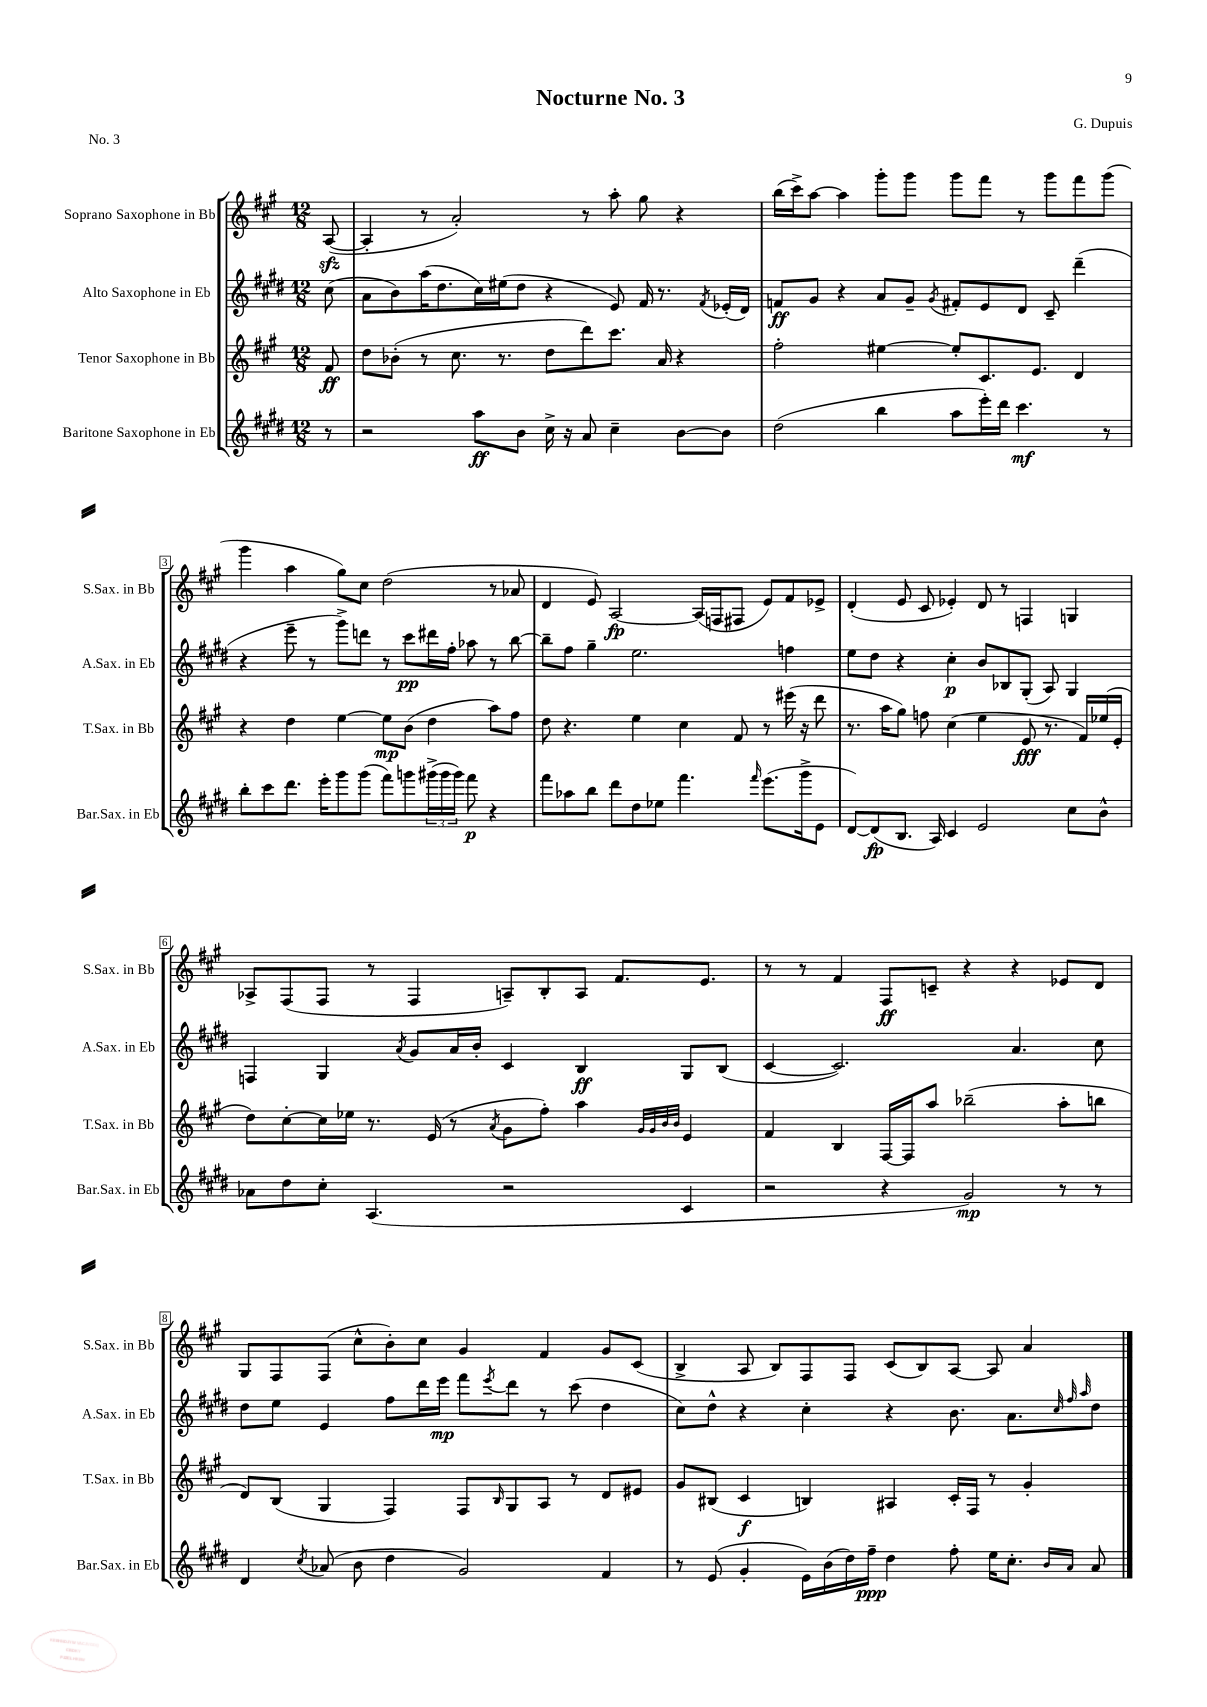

**kern	**dynam	**kern	**dynam	**kern	**dynam	**kern	**dynam
*part4	*part4	*part3	*part3	*part2	*part2	*part1	*part1
*staff4	*staff4	*staff3	*staff3	*staff2	*staff2	*staff1	*staff1
*I"Baritone Saxophone in Eb	*	*I"Tenor Saxophone in Bb	*	*I"Alto Saxophone in Eb	*	*I"Soprano Saxophone in Bb	*
*I'Bar.Sax. in Eb	*	*I'T.Sax. in Bb	*	*I'A.Sax. in Eb	*	*I'S.Sax. in Bb	*
*clefG2	*	*clefG2	*	*clefG2	*	*clefG2	*
*k[f#c#g#d#]	*	*k[f#c#g#]	*	*k[f#c#g#d#]	*	*k[f#c#g#]	*
*M12/8	*	*M12/8	*	*M12/8	*	*M12/8	*
=	=	=	=	=	=	=	=
8r	.	8f#/	ff	(8cc#\	.	([8Azz/	.
=1	=1	=1	=1	=1	=1	=1	=1
2r	.	8dd\L	.	8a\L	.	4A'/]	.
.	.	(8b-X'\J	.	8b\)	.	.	.
.	.	8r	.	(16aa\K	.	8r	.
.	.	.	.	8.dd#\	.	.	.
.	.	8.cc#\	.	.	.	2a'/)	.
8aa\L	ff	.	.	16cc#\L)	.	.	.
.	.	8.r	.	(16ee#X\J	.	.	.
8b\J	.	.	.	8dd#\J	.	.	.
16cc#^\	.	8dd\L	.	4r	.	.	.
16r	.	.	.	.	.	.	.
8a/	.	8ddd\)	.	.	.	8r	.
4cc#~\	.	8.ccc#\J	.	8e/)	.	8aa'\	.
.	.	.	.	16f#/	.	8gg#\	.
.	.	16a/	.	8.r	.	.	.
[8b\L	.	4r	.	.	.	4r	.
.	.	.	.	8qf#/	.	.	.
8b\J]	.	.	.	(16e-X'/LL	.	.	.
.	.	.	.	16d#/JJ)	.	.	.
=2	=2	=2	=2	=2	=2	=2	=2
(2dd#\	.	2ff#'\	.	8fn/L	ff	(16bb\LL	.
.	.	.	.	.	.	16ccc#^\J)	.
.	.	.	.	8g#/J	.	[8aa\J	.
.	.	.	.	4r	.	4aa\]	.
4bb\	.	[4ee#X\	.	8a/L	.	8ggg#'\L	.
.	.	.	.	8g#~/J	.	8ggg#\J	.
.	.	.	.	8qg#/	.	.	.
8aa\L	.	8ee#'/L]	.	8f#X'/L	.	8ggg#\L	.
16eee'\L)	.	8.c#/	.	8e/	.	8fff#\J	.
16ddd#\JJ	.	.	.	.	.	.	.
4.ccc#\	mf	.	.	8d#/J	.	8r	.
.	.	8.e/J	.	.	.	.	.
.	.	.	.	8c#~/	.	8ggg#\L	.
.	.	4d/	.	(4ddd#~\	.	8fff#\	.
8r	.	.	.	.	.	(8ggg#\J	.
!!LO:LB:g=z
=3	=3	=3	=3	=3	=3	=3	=3
8bb'\L	.	4r	.	4r	.	4ggg#\	.
8ccc#\	.	.	.	.	.	.	.
8.ddd#\J	.	4dd\	.	8eee~\	.	4aa\	.
.	.	.	.	8r	.	.	.
16eee'\KL	.	.	.	.	.	.	.
8ggg#\	.	[4ee\	.	8ggg#^\L)	.	8gg#\L)	.
(8ggg#\J	.	.	.	8dddn\J	.	8cc#\J	.
8fff#\L)	.	8ee\L]	mp	8r	.	(2dd\	.
8gggn\	.	(8b\J	.	8ccc#\L	pp	.	.
(24ggg#X^\L	.	4dd\	.	16ddd#X\L	.	.	.
24ggg#\	.	.	.	.	.	.	.
.	.	.	.	16ff#'\JJ	.	.	.
24ggg#\JJ)	.	.	.	.	.	.	.
8fff#\	p	.	.	8aa-X\	.	.	.
4r	.	8aa\L)	.	8r	.	8r	.
.	.	8ff#\J	.	[8bb\	.	8a-X/	.
=4	=4	=4	=4	=4	=4	=4	=4
8fff#\L	.	8dd\	.	8bb~\L]	.	4d/	.
8aa-X\	.	4.r	.	8ff#\J	.	.	.
8bb\J	.	.	.	4gg#~\	.	8e/)	.
8ddd#\L	.	.	.	.	.	[2A/	fp
8dd#\	.	4ee\	.	2.ee\	.	.	.
8ee-X\J	.	.	.	.	.	.	.
4.fff#\	.	4cc#\	.	.	.	.	.
.	.	.	.	.	.	(16A/LL]	.
.	.	.	.	.	.	16Fn/J	.
.	.	8f#/	.	.	.	8F#X/J	.
16qqfff#/	.	.	.	.	.	.	.
(8.eee\L	.	8r	.	.	.	8e/L)	.
.	.	(16eee#X\	.	4ffn\	.	8f#/	.
16ggg#^\k	.	16r	.	.	.	.	.
8e\J	.	8ddd\	.	.	.	8e-X^/J	.
=5	=5	=5	=5	=5	=5	=5	=5
[8d#/L)	.	8.r	.	8ee\L	.	(4d'/	.
(8d#/]	fp	.	.	8dd#\J	.	.	.
.	.	16aa\KL	.	.	.	.	.
8.B/J	.	8gg#\J)	.	4r	.	8e/	.
.	.	8ffn\	.	.	.	8c#/	.
16A/)	.	.	.	.	.	.	.
4c#/	.	(4cc#\	.	4cc#'\	p	4e-X'/)	.
2e/	.	4ee\	.	8b/L	.	8d/	.
.	.	.	.	8B-X/	.	8r	.
.	.	8e/	fff	(8G#'/J	.	4Fn/	.
.	.	8.r	.	8A/)	.	.	.
8cc#\L	.	.	.	4G#/	.	4Gn/	.
.	.	16f#/LL)	.	.	.	.	.
8b^^\J	.	(16ee-X/	.	.	.	.	.
.	.	16e'/JJ	.	.	.	.	.
!!LO:LB:g=z
=6	=6	=6	=6	=6	=6	=6	=6
8a-X\L	.	8dd\L)	.	4Fn/	.	8A-X^/L	.
8dd#\	.	[8cc#'\	.	.	.	(8F#/	.
8cc#'\J	.	16cc#\L]	.	4G#/	.	8F#/J	.
.	.	16ee-X\JJ	.	.	.	.	.
(4.A/	.	8.r	.	.	.	8r	.
.	.	.	.	8qa/	.	.	.
.	.	.	.	8g#/L	.	4F#/	.
.	.	(16e/	.	.	.	.	.
.	.	8r	.	16a/L	.	.	.
.	.	.	.	16b'/JJ	.	.	.
.	.	8qa/	.	.	.	.	.
2r	.	8g#\L	.	4c#/	.	8An~/L)	.
.	.	8ff#'\J)	.	.	.	8B'/	.
.	.	4aa\	.	4B/	ff	8A/J	.
.	.	.	.	.	.	8.f#/L	.
.	.	32qqg#/LLL	.	.	.	.	.
.	.	32qqg#/	.	.	.	.	.
.	.	32qqb/	.	.	.	.	.
.	.	32qqb/JJJ	.	.	.	.	.
4c#/	.	4e/	.	8G#/L	.	.	.
.	.	.	.	.	.	8.e/J	.
.	.	.	.	(8B/J	.	.	.
=7	=7	=7	=7	=7	=7	=7	=7
2r	.	4f#/	.	[4c#/	.	8r	.
.	.	.	.	.	.	8r	.
.	.	4B/	.	2.c#/])	.	4f#/	.
4r	.	[16F#/LL	.	.	.	8F#/L	ff
.	.	16F#/J]	.	.	.	.	.
.	.	8aa/J	.	.	.	8cn~/J	.
2g#/)	mp	(2bb-X~\	.	.	.	4r	.
.	.	.	.	4.a/	.	4r	.
8r	.	8aa'\L	.	.	.	8e-X/L	.
8r	.	8bbn\J	.	8cc#\	.	8d/J	.
!!LO:LB:g=z
=8	=8	=8	=8	=8	=8	=8	=8
4d#/	.	8d/L)	.	8dd#\L	.	8G#/L	.
.	.	(8B/J	.	8ee\J	.	8F#/	.
8qcc#/	.	.	.	.	.	.	.
(8a-X/	.	4G#/	.	4e/	.	(8F#/J	.
8b\	.	.	.	.	.	8cc#^^\L	.
4dd#\	.	4F#/)	.	8ff#\L	.	8b'\)	.
.	.	.	.	16ddd#\L	.	8cc#\J	.
.	.	.	.	16eee\JJ	mp	.	.
2g#/)	.	8F#/L	.	8fff#\L	.	4g#/	.
.	.	16qqB/	.	8qeee/	.	.	.
.	.	8G#/	.	8ddd#\J	.	.	.
.	.	8A/J	.	8r	.	4f#/	.
.	.	8r	.	(8ccc#\	.	.	.
4f#/	.	8d/L	.	4dd#\	.	8g#/L	.
.	.	8e#X/J	.	.	.	(8c#/J	.
=9	=9	=9	=9	=9	=9	=9	=9
8r	.	8g#/L	.	8cc#\L)	.	4B^/	.
(8e/	.	(8B#X/J	.	8dd#^^\J	.	.	.
4g#'/	.	4c#/	f	4r	.	8A/	.
.	.	.	.	.	.	8B/L)	.
16e\LL)	.	4Bn/)	.	4cc#'\	.	8F#/	.
(16b\	.	.	.	.	.	.	.
16dd#\)	.	.	.	.	.	8F#/J	.
16ff#~\JJ	ppp	.	.	.	.	.	.
4dd#\	.	4A#X/	.	4r	.	(8c#/L	.
.	.	.	.	.	.	8B/)	.
8ff#'\	.	16c#'/LL	.	8.b\	.	[8A/J	.
.	.	16F#/JJ	.	.	.	.	.
16ee\KL	.	8r	.	.	.	8A/]	.
8.cc#'\J	.	.	.	8.a\L	.	.	.
.	.	4g#'/	.	.	.	4a/	.
.	.	.	.	32qqcc#/	.	.	.
16qqb/LL	.	.	.	32qqff#/	.	.	.
16qqa/JJ	.	.	.	32qqaa/	.	.	.
8a/	.	.	.	8dd#\J	.	.	.
==	==	==	==	==	==	==	==
*-	*-	*-	*-	*-	*-	*-	*-
